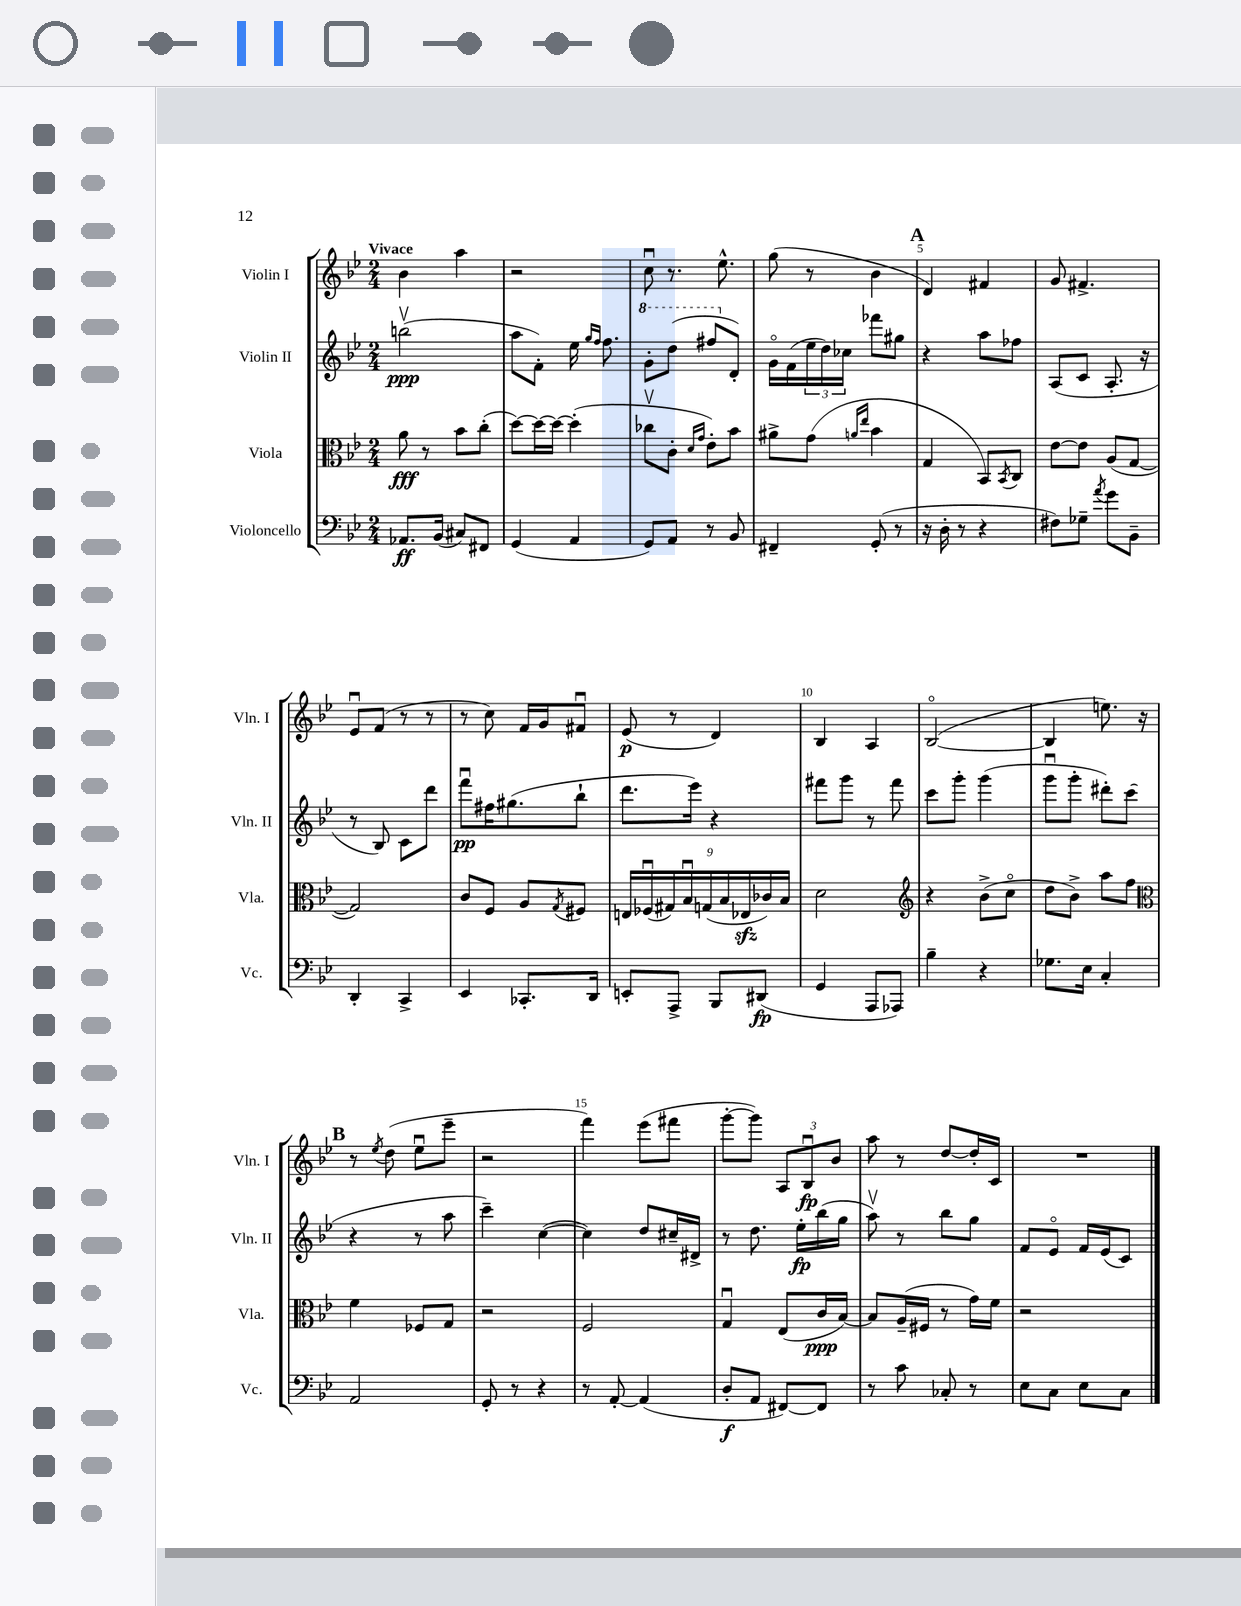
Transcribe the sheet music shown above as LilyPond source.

<<
\new StaffGroup <<
\new Staff = "s0" \with { instrumentName = "Violin I" shortInstrumentName = "Vln. I" } {
    \clef treble \key bes \major \numericTimeSignature \time 2/4 \tempo "Vivace"
    bes'4 a''4 |
    r2 |
    c''8\downbow r8. ees''8.-^ |
    g''8( r8 bes'4 |
    \mark \markup { \bold "A" } d'4) fis'4 |
    g'8 fis'4.-> |
    ees'8\downbow f'8( r8 r8 |
    r8 c''8) f'16 g'16 fis'8\downbow |
    ees'8\p( r8 d'4) |
    bes4 a4 |
    bes2~\flageolet( |
    bes4 e''8.) r16 |
    \mark \markup { \bold "B" } r8 \acciaccatura { ees''8 } d''8( ees''8\downbow ees'''8-- |
    r2 |
    f'''4) ees'''8( fis'''8 |
    g'''8~-. g'''8) \tuplet 3/2 { a8 bes8\downbow\fp bes'8 } |
    a''8 r8 d''8~ d''16-. c'16 |
    R2 \bar "|." |
}
\new Staff = "s1" \with { instrumentName = "Violin II" shortInstrumentName = "Vln. II" } {
    \clef treble \key bes \major \numericTimeSignature \time 2/4
    b''2\upbow\ppp( |
    a''8 f'8-.) ees''16 \grace { g''16 f''16 } f''8. |
    \ottava #1 g''8-. d'''8( fis'''8 \ottava #0 d'8-.) |
    g'16\flageolet f'16( \tuplet 3/2 { ees''16 d''16) ces''16 } fes'''8 gis''8 |
    \mark \markup { \bold "A" } r4 a''8 fes''8 |
    a8( c'8 a8.-. r16 |
    r8 bes8) c'8 d'''8 |
    f'''8\downbow\pp fis''16 gis''8.( bes''8-! |
    d'''8. ees'''16) r4 |
    fis'''8 g'''8 r8 fis'''8 |
    c'''8 g'''8-. g'''4( |
    g'''8\downbow g'''8-. dis'''8-.) c'''8( |
    \mark \markup { \bold "B" } r4 r8 a''8 |
    c'''4--) c''4~( |
    c''4) d''8 cis''16-- dis'16-> |
    r8 d''8. ees''16-.\fp bes''16( g''16 |
    a''8\upbow) r8 bes''8 g''8 |
    f'8 ees'8\flageolet f'16 ees'16( c'8) \bar "|." |
}
\new Staff = "s2" \with { instrumentName = "Viola" shortInstrumentName = "Vla." } {
    \clef alto \key bes \major \numericTimeSignature \time 2/4
    a'8\fff r8 bes'8 c''8-.( |
    d''8~) d''16~ d''16~ d''4-.( |
    ces''8\upbow c'8-. \grace { d'16 g'16 } ees'8-.) bes'8 |
    ais'8-> g'8( \grace { a'16 ees''16 } bes'4 |
    \mark \markup { \bold "A" } g4 bes,8) \acciaccatura { bes,8 } c8 |
    ees'8~ ees'8 a8( g8~ |
    g2) |
    c'8 f8 a8 \acciaccatura { g8 } fis8 |
    \tuplet 9/8 { e16 fes16\downbow( gis16) bes16\downbow g16( bes16 ees16\sfz ces'16) bes16 } |
    d'2 |
    \clef treble r4 bes'8->( c''8\flageolet |
    d''8 bes'8->) a''8 f''8 |
    \mark \markup { \bold "B" } \clef alto f'4 fes8 g8 |
    r2 |
    f2 |
    g4\downbow ees8( c'16\ppp bes16~) |
    bes8 a16--( fis16 r8 g'16) f'16 |
    r2 \bar "|." |
}
\new Staff = "s3" \with { instrumentName = "Violoncello" shortInstrumentName = "Vc." } {
    \clef bass \key bes \major \numericTimeSignature \time 2/4
    aes,8.\ff bes,16( cis8) fis,8 |
    g,4( a,4 |
    g,8) a,8 r8 bes,8 |
    fis,4-- g,8-.( r8 |
    \mark \markup { \bold "A" } r16 d16-. r8 r4 |
    fis8) ges8-- \acciaccatura { a'8 } g'8 bes,8-- |
    d,4-. c,4-> |
    ees,4 ces,8.-. d,16 |
    e,8-. a,,8-> bes,,8 dis,8\fp( |
    g,4 a,,8 aes,,8) |
    bes4-- r4 |
    ges8. ees16 c4-. |
    \mark \markup { \bold "B" } a,2 |
    g,8-. r8 r4 |
    r8 a,8~-. a,4( |
    d8-.\f a,8 fis,8~) fis,8 |
    r8 c'8 ces8-. r8 |
    ees8 c8 ees8 c8 \bar "|." |
}
>>
>>
\layout { \context { \Score \override BarNumber.break-visibility = ##(#f #t #t) barNumberVisibility = #(every-nth-bar-number-visible 5) } }
